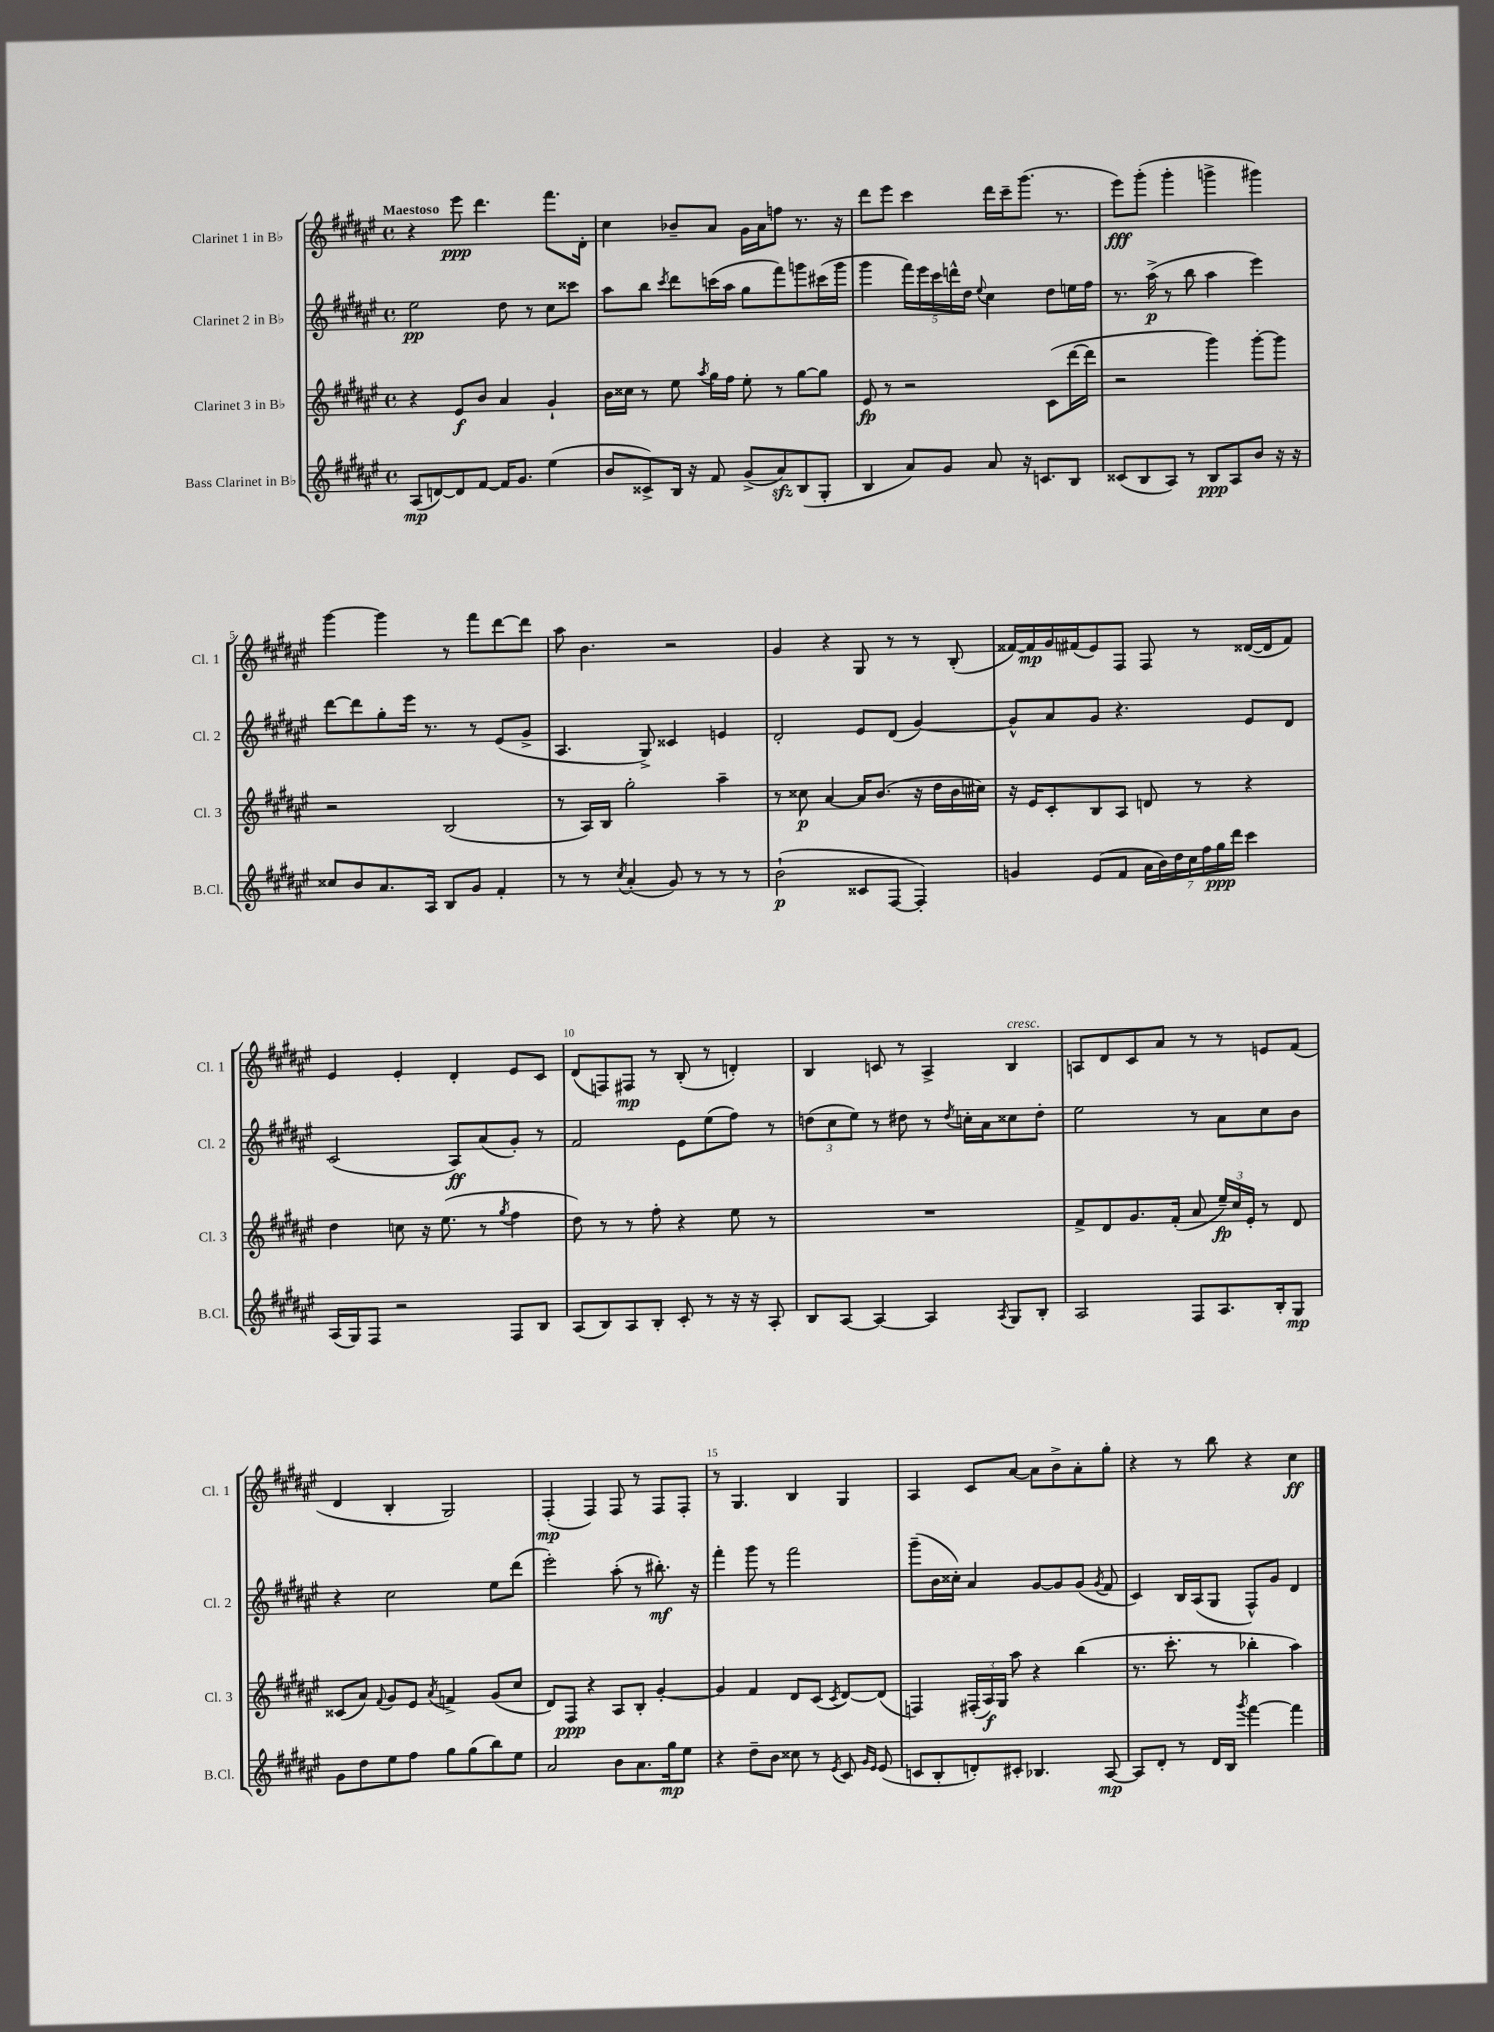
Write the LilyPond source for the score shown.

<<
\new StaffGroup <<
\new Staff = "s0" \with { instrumentName = "Clarinet 1 in Bb" shortInstrumentName = "Cl. 1" } {
    \clef treble \key fis \major \defaultTimeSignature \time 4/4 \tempo "Maestoso"
    \autoBeamOff r4 eis'''8\ppp dis'''4. fis'''8.[ dis'16]-. |
    cis''4 bes'8[-- ais'8] gis'16[ ais'16 f''8] r8. r16 |
    dis'''8[ eis'''8] cis'''4 dis'''16[ cis'''16-- gis'''8.]( r8. |
    eis'''8[\fff) gis'''8]-.( gis'''4-. g'''4-> gis'''4) |
    gis'''4~ gis'''4 r8 fis'''8[ dis'''8~ dis'''8] |
    ais''8 b'4. r2 |
    gis'4 r4 gis8 r8 r8 b8-.( |
    fisis'16[~) fisis'16\mp gis'16 fis'16( eis'8) fis8] fis8 r8 disis'16[~( disis'16 fis'8]) |
    eis'4 eis'4-. dis'4-. eis'8[ cis'8] |
    dis'8[( f8) fis8]\mp r8 b8-.( r8 d'4-.) |
    b4 c'8 r8 ais4-> b4^\markup { \italic "cresc." } |
    a8[ dis'8 cis'8 ais'8] r8 r8 e'8[ fis'8]( |
    dis'4 b4-. gis2) |
    fis4-.\mp( fis4) fis8 r8 fis8[ fis8]-. |
    r8 gis4. b4 gis4 |
    ais4 cis'8[ ais'8]~ ais'8[ b'8-> ais'8-. gis''8]-. |
    r4 r8 b''8 r4 cis''4\ff \bar "|." |
}
\new Staff = "s1" \with { instrumentName = "Clarinet 2 in Bb" shortInstrumentName = "Cl. 2" } {
    \clef treble \key fis \major \defaultTimeSignature \time 4/4
    \autoBeamOff eis''2\pp dis''8 r8 cis''8[ cisis'''8] |
    ais''8[ b''8] \acciaccatura { cis'''8 } dis'''8[ c'''16( ais''16] gis''8[ fis'''8) g'''8 cis'''16( g'''16] |
    gis'''4 \tuplet 5/4 { fis'''16[) eis'''16 cis'''16 d'''16-^ dis''16] } \appoggiatura { eis''8 } cis''4 dis''8[ e''16 fis''16] |
    r8. ais''16->\p( r8 b''8 ais''4 eis'''4) |
    dis'''8[~ dis'''8 gis''8-. eis'''16] r8. r8 eis'8[( gis'8]-> |
    ais4. gis8->) cisis'4 e'4 |
    dis'2-. eis'8[ dis'8]( gis'4~) |
    gis'8[-^ ais'8 gis'8] r4. eis'8[ dis'8] |
    cis'2( ais8[\ff) ais'8( gis'8]-.) r8 |
    fis'2 eis'8[ eis''8( fis''8]) r8 |
    \tuplet 3/2 { d''8[( cis''8 eis''8]) } r8 dis''8 r8 \acciaccatura { dis''8 } c''16[-. ais'16 cisis''8 dis''8]-. |
    eis''2 r8 ais'8[ cis''8 b'8] |
    r4 cis''2 eis''8[ dis'''8]( |
    eis'''2-.) ais''8-.( r8 bis''8.-.\mf) r16 |
    fis'''4-. gis'''8 r8 fis'''2 |
    gis'''8[--( b'16 cisis''16]-.) ais'4 gis'8[~ gis'8 gis'8]( \acciaccatura { gis'8 } fis'8 |
    cis'4) b16[ ais16( gis8] fis8[-^) gis'8] dis'4 \bar "|." |
}
\new Staff = "s2" \with { instrumentName = "Clarinet 3 in Bb" shortInstrumentName = "Cl. 3" } {
    \clef treble \key fis \major \defaultTimeSignature \time 4/4
    \autoBeamOff r4 eis'8[\f b'8] ais'4 gis'4-! |
    b'16[ cisis''16] r8 eis''8 \acciaccatura { ais''8 } gis''16[ fis''16] eis''8-. r8 gis''8[~ gis''8] |
    eis'8\fp r8 r2 cis'8[( dis'''16~ dis'''16] |
    r2 gis'''4) gis'''8[~-. gis'''8] |
    r2 b2( |
    r8 ais16[) b16] gis''2-. ais''4-- |
    r8 cisis''8\p ais'4~ ais'16[ b'8.]( r16 dis''16[ b'16 cis''16]) |
    r16 eis'16[ cis'8-. b8 ais8] d'8 r8 r4 |
    dis''4 c''8 r16 eis''8.( r8 \acciaccatura { gis''8 } fis''4 |
    dis''8) r8 r8 fis''8-. r4 eis''8 r8 |
    R1 |
    fis'8[-> dis'8 gis'8. fis'16]-.( ais'8 \tuplet 3/2 { eis''16[--\fp) cis''16 eis'16]-. } r8 dis'8 |
    cisis'8[( ais'8]) \appoggiatura { fis'8 } gis'8[ eis'8] \acciaccatura { ais'8 } f'4-> gis'8[( cis''8] |
    dis'8[) fis8]\ppp r4 ais8[ b8]-. gis'4~-. |
    gis'4 fis'4 dis'8[ cis'8]( \acciaccatura { cis'8 } dis'8[~) dis'8]( |
    f4) \tuplet 3/2 { fis16[-.( ais16\f) gis16] } ais''8 r4 b''4( |
    r8. cis'''8.-. r8 bes''4-. ais''4) \bar "|." |
}
\new Staff = "s3" \with { instrumentName = "Bass Clarinet in Bb" shortInstrumentName = "B.Cl." } {
    \clef treble \key fis \major \defaultTimeSignature \time 4/4
    \autoBeamOff ais8[\mp( d'8~) d'8 fis'8]~ fis'16[ gis'8.] eis''4( |
    b'8[ cisis'8->) b16] r16 fis'8 gis'8[->( ais'8\sfz) b8( gis8]-. |
    b4 ais'8[) gis'8] ais'8 r16 c'8.[ b8] |
    cisis'8[( b8 ais8]) r8 b8[\ppp ais8 b'8] r16 r16 |
    cisis''8[ b'8 ais'8. ais16] b8[ gis'8] fis'4-. |
    r8 r8 \acciaccatura { cis''8 } ais'4-.( gis'8) r8 r8 r8 |
    b'2-!\p( cisis'8[ fis8]~ fis4-.) |
    g'4 eis'8[( fis'8] \tuplet 7/4 { ais'16[ b'16) dis''16 cis''16 fis''16 gis''16\ppp dis'''16] } cis'''4 |
    ais16[( gis16) fis8] r2 fis8[ b8] |
    ais8[( b8) ais8 b8]-. cis'8-. r8 r16 r16 ais8-. |
    b8[ ais8]~ ais4~ ais4 \acciaccatura { ais8 } gis8[ b8]-. |
    ais2 fis8[ ais8. b16-. gis8]\mp |
    gis'8[ dis''8 eis''8 fis''8] gis''8[ gis''8( b''8) eis''8] |
    ais'2 b'8[ ais'8. gis''16\mp eis''8] |
    r4 dis''8[-- b'8] cisis''8 r8 \acciaccatura { eis'8 } cis'8 \grace { gis'16[ eis'16] } eis'8( |
    c'8[ b8-. d'8-.) cis'8]-. bes4. ais8~\mp |
    ais8[ dis'8]-. r8 dis'16[ b16] \acciaccatura { gis'''8 } fis'''4~ fis'''4 \bar "|." |
}
>>
>>
\layout { \context { \Score \override BarNumber.break-visibility = ##(#f #t #t) barNumberVisibility = #(every-nth-bar-number-visible 5) } }
